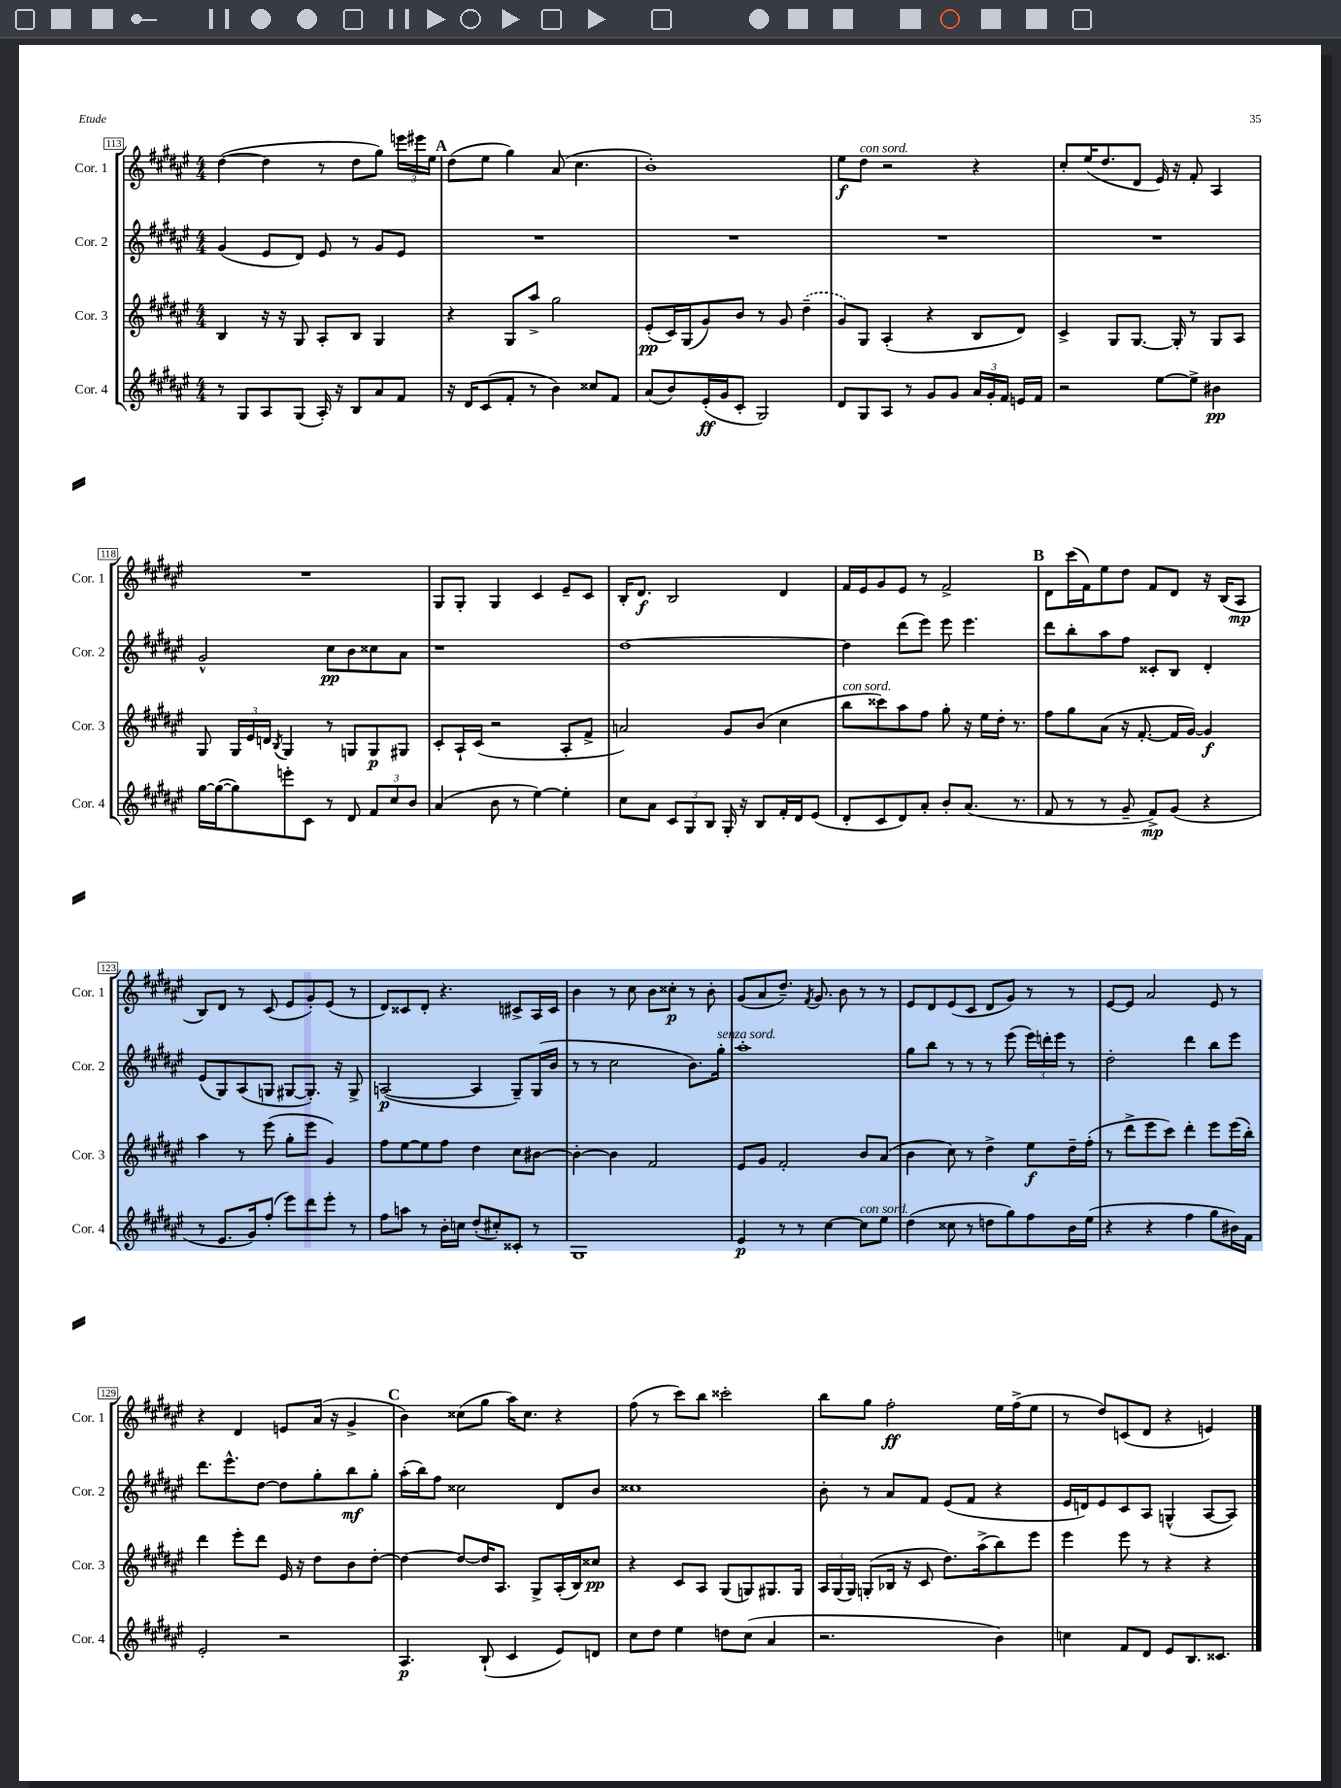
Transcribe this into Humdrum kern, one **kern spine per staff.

**kern	**kern	**kern	**kern
*staff4	*staff3	*staff2	*staff1
*clefG2	*clefG2	*clefG2	*clefG2
*k[f#c#g#d#a#e#]	*k[f#c#g#d#a#e#]	*k[f#c#g#d#a#e#]	*k[f#c#g#d#a#e#]
*M4/4	*M4/4	*M4/4	*M4/4
8r	4B	(4g#	([4dd#
8G#	.	.	.
8A#	16r	8e#	4dd#]
.	16r	.	.
(8G#	8G#	8d#)	.
16A#')	8A#'	8e#	8r
16r	.	.	.
8B	8B	8r	8dd#
8a#	4G#	8g#	8gg#)
8f#	.	8e#	24eee
.	.	.	24eee#
.	.	.	24ee#
=	=	=	=
16r	4r	1r	(8dd#
16d#	.	.	.
(8c#	.	.	8ee#
8f#'	8G#	.	4gg#)
8r	8aa#^	.	.
4b)	2gg#	.	(8a#
.	.	.	4.cc#
8cc##	.	.	.
8f#	.	.	.
=	=	=	=
(8a#	(8e#'	1r	1b')
8b)	16c#)	.	.
.	(16G#	.	.
(16e#'	8g#)	.	.
16g#	.	.	.
8c#'	8b	.	.
2G#)	8r	.	.
.	8g#	.	.
.	(4dd#~	.	.
=	=	=	=
8d#	8g#)	1r	8ee#
8G#	8G#	.	8dd#
8A#	(4A#'	.	2r
8r	.	.	.
8g#	4r	.	.
8g#	.	.	.
24a#	8B	.	4r
24g#'	.	.	.
24f#	.	.	.
16e	8d#)	.	.
16f#	.	.	.
=	=	=	=
2r	4c#^	1r	8cc#'
.	.	.	(16ee#
.	.	.	8.dd#
.	8G#	.	.
.	[8.G#	.	8d#
[8ee#	.	.	16e#)
.	16G#']	.	16r
8ee#^]	8r	.	8f#'
4b#	8G#	.	4A#
.	8A#	.	.
=	=	=	=
[16gg#	8G#	2g#^^	1r
(16gg#_	.	.	.
8gg#])	24G#	.	.
.	24e#	.	.
.	24d	.	.
.	8qB	.	.
8eee'	4G#	.	.
8c#	.	.	.
8r	8r	8cc#	.
8d#	8G	8b	.
12f#	8G	8cc##	.
12cc#	.	.	.
.	8G#	8a#	.
12b	.	.	.
=	=	=	=
(4a#	8c#'	1r	8G#
.	16A#`	.	8G#'
.	(16c#	.	.
8b	2r	.	4G#
8r	.	.	.
[4ee#)	.	.	4c#
4ee#']	8A#'	.	8e#~
.	8f#^	.	8c#
=	=	=	=
8cc#	2a)	[1dd#	16B'
.	.	.	8.d#
8a#	.	.	.
12c#	.	.	2B
12G#	.	.	.
12B	.	.	.
16G#'	8g#	.	.
16r	.	.	.
8B	(8b	.	.
16f#'	4cc#	.	4d#
16d#	.	.	.
(8e#	.	.	.
=	=	=	=
8d#'	8bb	4dd#]	16f#
.	.	.	16e#
8c#	8ccc##)	.	8g#
8d#)	8aa#	(8ddd#	8e#
8a#'	8ff#	8eee#)	8r
8b'	8gg#'	8eee#	2f#^
(8.a#	16r	4.eee#	.
.	16ee#	.	.
.	16dd#'	.	.
8.r	8.r	.	.
=	=	=	=
8f#	8ff#	8ddd#	8d#
8r	8gg#	8bb'	(16ccc#
.	.	.	16f#)
8r	(8a#	8aa#	8ee#
8g#~	16r	8ff#	8dd#
.	[8.f#'	.	.
8f#^)	.	8c##'	8f#
(8g#	16f#]	8B	8d#
.	[16g#)	.	.
4r	4g#]	4d#'	16r
.	.	.	(16B
.	.	.	8A#
=	=	=	=
8r	4aa#	(8e#	8B)
8.e#	.	8G#)	8d#
.	8r	(8A#	8r
16g#)	.	.	.
(8ff#'	(8eee#	8G	(8c#
8eee#)	8gg#'	[8G#	8e#
8ddd#	8eee#	8.G#'])	8g#')
8eee#'	4g#)	.	(8e#
.	.	16r	.
8r	.	8G#^	8r
=	=	=	=
8ff#	8ff#	([2A	8d#)
8aa	[8ee#	.	8c##
8r	8ee#]	.	8d#'
16b'	8ff#	.	4.r
16cc	.	.	.
(8dd#'	4dd#	4A]	.
8cc#')	.	.	.
8c##'	8cc#	8G#~)	8c#^
8r	[8b#	(16G#	16A#
.	.	16b	16c#
=	=	=	=
1G#	4b#'_	8r	4b
.	.	8r	.
.	4b#]	2cc#	8r
.	.	.	8cc#
.	2f#	.	8b
.	.	.	8cc##'
.	.	8.b)	8r
.	.	.	8b'
.	.	16gg#'	.
=	=	=	=
4e#	8e#	1aa#'	(8g#
.	8g#	.	8a#
8r	2f#'	.	8.dd#~)
8r	.	.	.
.	.	.	8qf#
.	.	.	8.g#
[4cc#	.	.	.
.	.	.	8b
8cc#]	8b	.	8r
8ee#	(8a#	.	8r
=	=	=	=
(4dd#	4b	8gg#	8e#
.	.	8bb	8d#
8cc##	8cc#)	8r	(8e#
8r	8r	8r	8c#
8dd	4dd#^	8r	8d#
8gg#)	.	(8eee#	8g#)
8ff#	8ee#	24eee#)	8r
.	.	24ddd'	.
.	.	24eee#	.
16b	16dd#~	8r	8r
(16ee#	(16ff#'	.	.
=	=	=	=
4r	8r	2dd#'	[8e#
.	8ddd#^	.	8e#]
4r	8eee#	.	2a#
.	8ccc#)	.	.
4ff#	4ddd#'	4ddd#	.
8gg#	8eee#	8bb	8e#
16b#)	(16eee#	8eee#	8r
16f#	16bb')	.	.
=	=	=	=
2e#'	4ddd#	8.ddd#	4r
.	.	8.eee#^^	.
.	8eee#'	.	4d#
.	8ddd#	[8dd#	.
2r	16e#	8dd#]	8e
.	16r	.	.
.	8dd#	8gg#'	(16a#
.	.	.	16r
.	8b	8bb	4g#^
.	[8dd#'	8gg#'	.
=	=	=	=
4.A#	4dd#_	(16aa#'	4b)
.	.	16bb)	.
.	.	8ff#	.
.	8dd#_	2cc##	(8cc##
(8B`	16dd#]	.	8gg#
.	8.A#	.	.
4c#	.	.	16aa#)
.	.	.	8.cc##
.	8G#^	.	.
8e#)	(16A#'	8d#	4r
.	16B)	.	.
8d	8cc##	8b	.
=	=	=	=
8cc#	4r	1cc##	(8ff#
8dd#	.	.	8r
4ee#	8c#	.	8ccc#)
.	8A#	.	8bb
8dd	(8G#	.	2ccc##'
(8cc#	8G)	.	.
4a#	8.G#	.	.
.	16G#	.	.
=	=	=	=
2.r	24A#	8b'	8bb
.	(24G#	.	.
.	24G#)	.	.
.	(8G'	8r	8gg#
.	16B-	8a#	2ff#'
.	16r	.	.
.	8c#	8f#	.
.	8.dd#)	(8e#	.
.	.	8f#	.
.	(16aa#^	.	.
4b)	8bb)	4r	16ee#
.	.	.	(16ff#^
.	8eee#	.	8ee#
=	=	=	=
4cc	4eee#	16e#	8r
.	.	16d)	.
.	.	8e#	8dd#)
8f#	8eee#	8c#	(8c
8d#	8r	8A#	8d#
8e#	4r	(4G^^	4r
8.B	.	.	.
.	4r	[8A#	4e)
8.c##	.	.	.
.	.	8A#])	.
==	==	==	==
*-	*-	*-	*-
